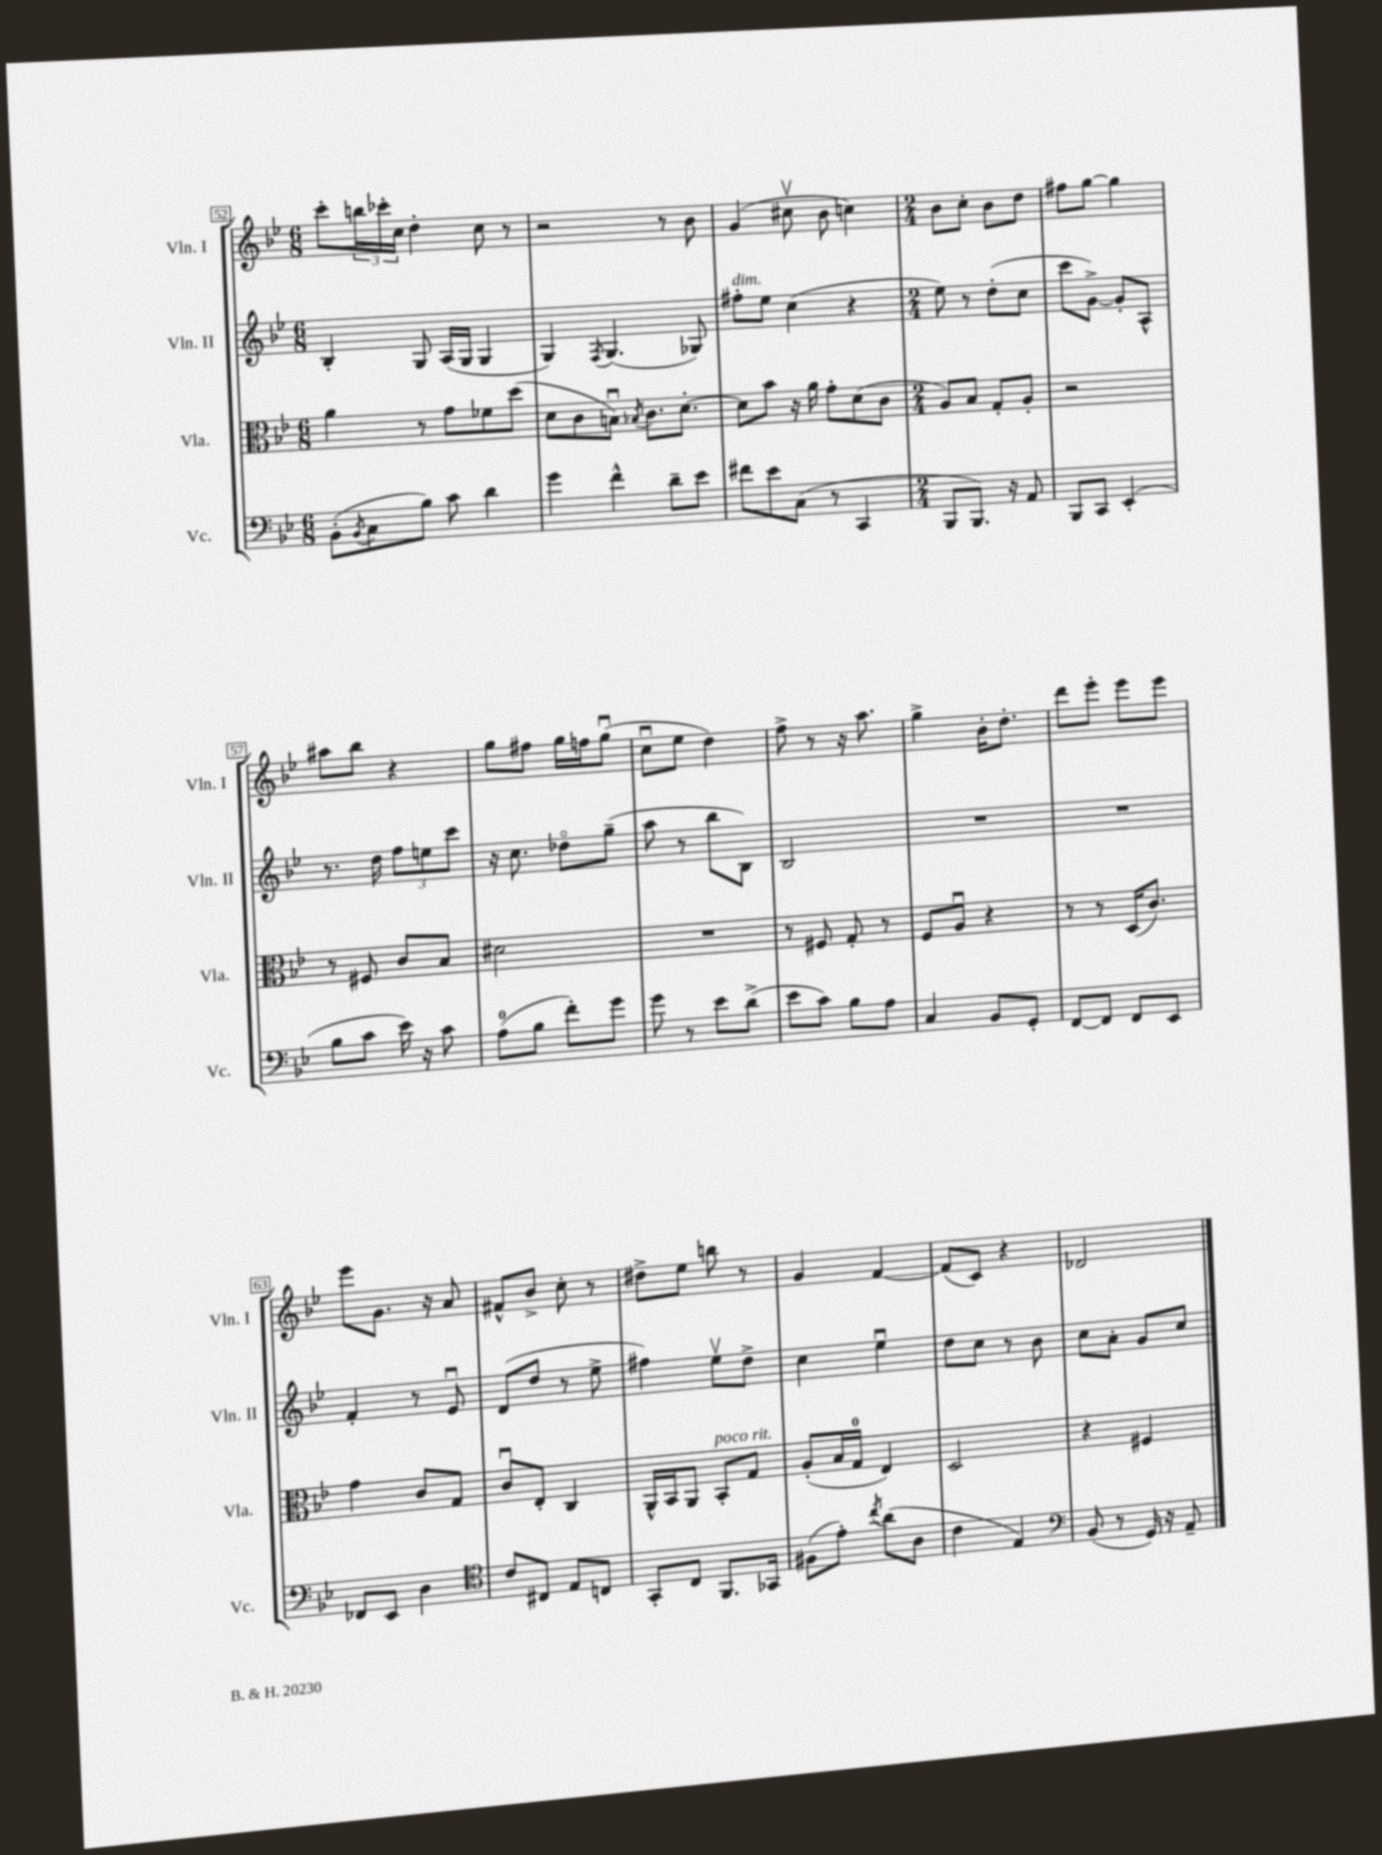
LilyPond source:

<<
\new StaffGroup <<
\new Staff = "s0" \with { instrumentName = "Vln. I" shortInstrumentName = "Vln. I" } {
    \clef treble \key bes \major \numericTimeSignature \time 6/8
    c'''8-. \tuplet 3/2 { b''16 ces'''16-. c''16 } d''4-. c''8 r8 |
    r2 r8 bes'8 |
    g'4( cis''8\upbow bes'8 c''4) |
    \numericTimeSignature \time 2/4 bes'8 c''8-. bes'8 d''8 |
    fis''8 g''8~ g''4 |
    ais''8 bes''8 r4 |
    g''8 fis''8 g''16 f''16 g''8\downbow( |
    c''8\downbow ees''8 d''4) |
    f''8-> r8 r16 a''8. |
    g''4-> bes'16-. d''8.-. |
    d'''8 ees'''8-. ees'''8 ees'''8 |
    ees'''8 g'8. r16 a'8 |
    fis'8-^ bes'8-> c''8-. r8 |
    dis''8-> ees''8 b''8 r8 |
    g'4 f'4~ |
    f'8( c'8) r4 |
    des'2 \bar "|." |
}
\new Staff = "s1" \with { instrumentName = "Vln. II" shortInstrumentName = "Vln. II" } {
    \clef treble \key bes \major \numericTimeSignature \time 6/8
    bes4-. g8 a16( g16 g4 |
    g4) \acciaccatura { f8 } g4.( ges8) |
    fis''8-.^\markup { \italic "dim." } ees''8 c''4( r4 |
    \numericTimeSignature \time 2/4 ees''8) r8 d''8-.( c''8 |
    c'''8 g'8~->) g'8-. a8-^ |
    r8. d''16 \tuplet 3/2 { f''8 e''8 c'''8 } |
    r16 c''8. des''8\flageolet g''8--( |
    a''8 r8 bes''8 bes8) |
    bes2 |
    R2 |
    R2 |
    f'4-. r8 ees'8\downbow |
    d'8( d''8 r8 ees''8-> |
    fis''4) ees''8\upbow d''8-> |
    c''4 ees''4\downbow |
    d''8 c''8 r8 bes'8 |
    c''8 a'8-. g'8 c''8 \bar "|." |
}
\new Staff = "s2" \with { instrumentName = "Vla." shortInstrumentName = "Vla." } {
    \clef alto \key bes \major \numericTimeSignature \time 6/8
    a'4 r8 g'8 fes'8 d''8( |
    d'8 c'8 b8\downbow) \acciaccatura { bes8 } c'8. d'8.~-. |
    d'8 bes'8 r16 a'16 g'8-. d'8( c'8 |
    \numericTimeSignature \time 2/4 a8) bes8 g8-. a8-. |
    r2 |
    r8 fis8 c'8 bes8 |
    dis'2 |
    R2 |
    r8 fis8 g8-. r8 |
    f8 a8\downbow r4 |
    r8 r8 d16( c'8.) |
    g'4 c'8 g8 |
    c'8\downbow ees8-. c4 |
    a,16-^ bes,16 a,8 bes,8-.^\markup { \italic "poco rit." } g8 |
    a8-.( bes16 g16-0 ees4) |
    d2 |
    r4 fis4 \bar "|." |
}
\new Staff = "s3" \with { instrumentName = "Vc." shortInstrumentName = "Vc." } {
    \clef bass \key bes \major \numericTimeSignature \time 6/8
    bes,8-.( \acciaccatura { bes,8 } c8 bes8) c'8 d'4 |
    g'4 f'4-^ d'8-- ees'8 |
    fis'8 ees'8 c8( r8 c,4 |
    \numericTimeSignature \time 2/4 bes,,8 bes,,8.) r16 a,8 |
    bes,,8 c,8 ees,4-.( |
    bes8 c'8 ees'16) r16 c'8 |
    a8-0( bes8 f'8-.) g'8 |
    g'8 r8 ees'8 d'8->( |
    ees'8 c'8) bes8 a8 |
    c4 bes,8 g,8-. |
    f,8~ f,8 f,8 ees,8 |
    fes,8 ees,8 d4 |
    \clef tenor c'8 cis8 ees8 c8 |
    g,8-. c8 f,8. ges,16 |
    fis8( ees'8-.) \acciaccatura { c''8 } a'8( a8 |
    c'4 ees4) |
    \clef bass bes,8( r8 g,16) r16 a,8-- \bar "|." |
}
>>
>>
\layout { \context { \Score currentBarNumber = #52 \override BarNumber.stencil = #(make-stencil-boxer 0.1 0.3 ly:text-interface::print) } }
